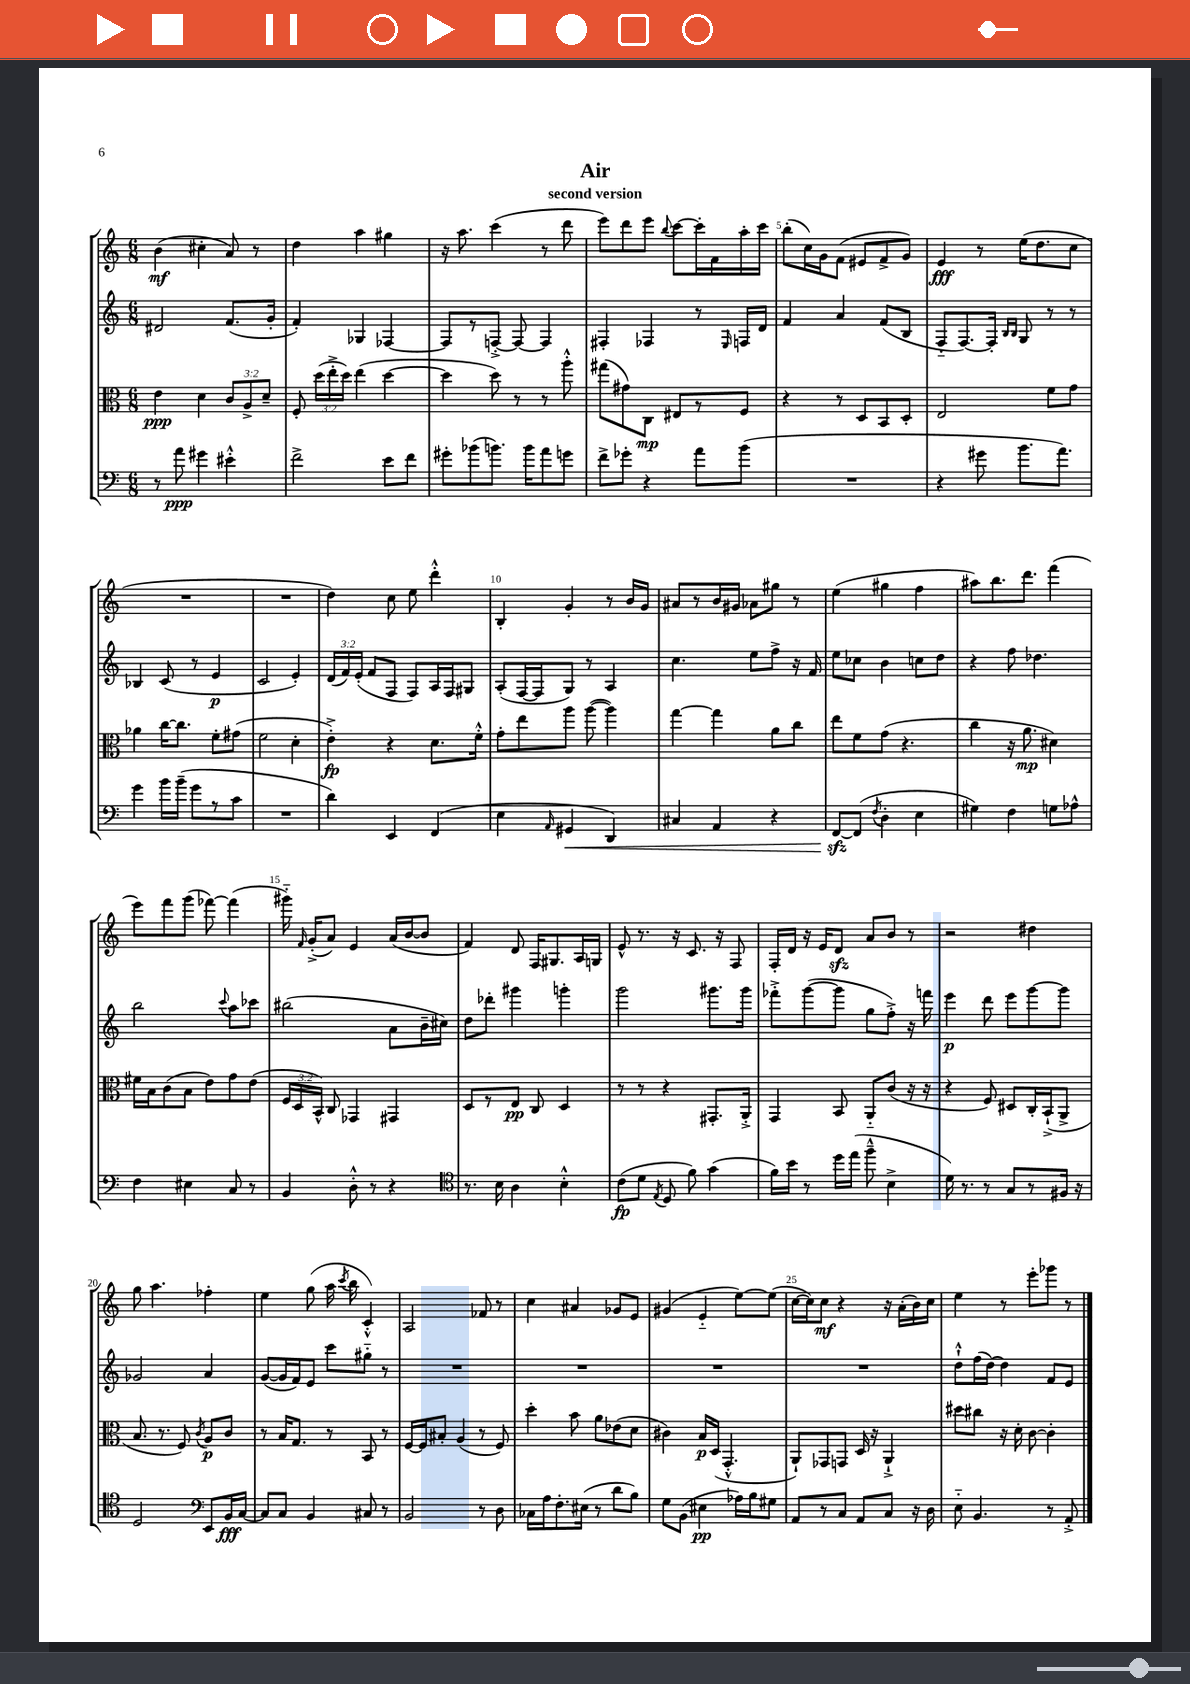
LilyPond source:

\header { title = "Air" subtitle = "second version" }
<<
\new StaffGroup <<
\new Staff = "s0" {
    \clef treble \key c \major \numericTimeSignature \time 6/8
    \autoBeamOff b'4\mf( cis''4-. a'8) r8 |
    d''4 a''4 gis''4 |
    r16 a''8. c'''4( r8 d'''8 |
    e'''8[) d'''8 e'''8] \appoggiatura { b''8 } c'''8[~ c'''16-. f'16 a''16-. c'''16] |
    b''8[-.( c''16) g'16 f'8]( eis'8[ f'8-> g'8]) |
    e'4\fff r8 e''16[( d''8. c''8] |
    R2. |
    R2. |
    d''4) c''8 e''8 d'''4-.-^ |
    b4-. g'4-. r8 b'16[ g'16] |
    ais'8[ r8 b'16 gis'16] aes'8[ gis''8] r8 |
    e''4( gis''4 f''4 |
    ais''8[) b''8. d'''8.] f'''4( |
    e'''8[) f'''8 g'''8]( fes'''8~) fes'''4( |
    gis'''16-_) \grace { f'16 } g'16[-.->( a'8]) e'4 a'16[( b'16~ b'8] |
    f'4) d'8 f16[ gis8. a16 g16] |
    e'8-^ r8. r16 c'8. r16 f8 |
    f16[-. d'16] r16 e'16[ d'8]\sfz a'8[ b'8] r8 |
    r2 dis''4 |
    g''8 a''4. fes''4-. |
    e''4 g''8( a''16 \acciaccatura { c'''8 } b''16 c'4-.-^) |
    a2 fes'8 r8 |
    c''4 ais'4 ges'8[ e'8] |
    gis'4( e'4-_ e''8[~) e''8]( |
    c''16[~ c''16) c''8]\mf r4 r16 a'16[-.( b'16) c''16] |
    e''4 r8 e'''8[-. ges'''8] r8 \bar "|." |
}
\new Staff = "s1" {
    \clef treble \key c \major \numericTimeSignature \time 6/8 \override Staff.TupletNumber.text = #tuplet-number::calc-fraction-text
    \autoBeamOff dis'2 f'8.[( g'16]-. |
    f'4-.) ges4 fes4~ |
    fes8[ r8 f8]~-.-> f8~ f4 |
    fis4-. fes4 r8 \grace { e16 } f16[ d'16] |
    f'4 a'4 f'8[( b8] |
    f8[-_ f8.~) f16]-. \grace { b16[ b16] } g8 r8 r8 |
    bes4 c'8( r8 e'4\p |
    c'2 e'4-.) |
    \tuplet 3/2 { d'16[( f'16) e'16]-.( } f'8[ f8] f8[) a16 f16 gis8] |
    a8[-.( f16~ f16 g8]) r8 a4 |
    c''4. e''8[ f''8]-> r16 f'16 |
    e''8[ ces''8] b'4 c''8[ d''8] |
    r4 f''8 des''4. |
    b''2 \appoggiatura { c'''8 } a''8[ ces'''8] |
    bis''2( a'8[ b'16-- cis''16]) |
    d''8[ des'''8]-. gis'''4 g'''4-. |
    g'''2 gis'''8.[ gis'''16] |
    fes'''8[-.-> g'''8~( g'''8] g''8[ f''8]-.->) r16 f'''16 |
    e'''4\p d'''8 e'''8[ g'''8~ g'''8] |
    ges'2 a'4 |
    g'8[~( g'16 f'16) e'8] c'''8[ gis''8]-_ r8 |
    R2. |
    R2. |
    R2. |
    R2. |
    d''8[-!-^ f''16( d''16]~) d''4 f'8[ e'8] \bar "|." |
}
\new Staff = "s2" {
    \clef alto \key c \major \numericTimeSignature \time 6/8 \override Staff.TupletNumber.text = #tuplet-number::calc-fraction-text
    \autoBeamOff e'4\ppp d'4 \tuplet 3/2 { c'8[ a8-> d'8]-- } |
    f8-. \tuplet 3/2 { d''16[( e''16-.-> d''16]) } e''4( d''4~ |
    d''4 d''8) r8 r8 a''8-.-^ |
    gis''8[( gis'8) c8]\mp eis8[ r8 f8] |
    r4 r8 d8[ b,8 d8]-. |
    e2 f'8[ g'8] |
    aes'4 c''16[~ c''8.] f'8[-. gis'8]( |
    f'2 d'4-. |
    e'4-.->\fp) r4 d'8.[ f'16]-.-^ |
    g'8[-. e''8 a''8] a''8~( a''4) |
    g''4~ g''4 a'8[ c''8] |
    e''8[ f'8 g'8]( r4. |
    c''4 r16 a'8.\mp dis'4) |
    fis'16[ b16 c'8( b8] e'8[) g'8 e'8]( |
    \tuplet 3/2 { f16[ d16 b,16]-^) } c8 ges,4 gis,4 |
    d8[ r8 e8]\pp c8 d4 |
    r8 r8 r4 gis,8.[-. a,16]-.-> |
    g,4 b,8 a,8[-_ c'8]( r16 r16 |
    r4 f8) dis8[ c16-. b,16-!->( a,8]-> |
    b8. r8. f8) \acciaccatura { c'8 } a8[\p c'8] |
    r8 b16[ g8.] r8 b,8 r8 |
    f16[~ f16 bis8]-. a4( r8 f8) |
    d''4-. b'8 a'8[ ees'8( d'8] |
    cis'4) b16[\p d16]( g,4.-.-^ |
    a,8[-!) ges,8 g,8] d16 r16 a,4-!-> |
    dis''8[ cis''8] r16 d'16-. c'8~ c'4-. \bar "|." |
}
\new Staff = "s3" {
    \clef bass \key c \major \numericTimeSignature \time 6/8
    \autoBeamOff r8 a'8\ppp gis'4 eis'4-.-^ |
    f'2-> e'8[ f'8] |
    gis'8[-. bes'8( b'8.]) b'16[ a'8 g'8] |
    f'8[-> ges'8]-. r4 a'8[ b'8]( |
    R2. |
    r4 gis'8 b'8.[ a'8.]) |
    g'4 b'16[ b'16]--( g'8[ r8 c'8] |
    R2. |
    d'4) e,4 f,4( |
    e4 \grace { a,16 } gis,4\< d,4) |
    cis4 a,4 r4 |
    f,8[~\sfz\! f,8]( \acciaccatura { f8 } d4-. e4 |
    gis4) f4 g8[ aes8]-^ |
    f4 eis4 c8 r8 |
    b,4 d8-.-^ r8 r4 |
    \clef tenor r8. b16 a4 b4-.-^ |
    c'8[\fp( d'8] \acciaccatura { e8 } d8 f'8) g'4( |
    f'16[) b'16] r8 d''16[ e''16]( f''8---^ b4-> |
    d'16) r8. r8 g8[ r8 fis16] r16 |
    d2 \clef bass e,8[ b,16\fff c16]~ |
    c8[ c8] b,4 cis8 r8 |
    b,2 r8 d8 |
    ces16[ a16 f8.-. eis16]( r8 d'8[ b8]) |
    g8[ b,8]( eis4\pp aes16[) b16 gis8] |
    a,8[ r8 c8] a,8[ c8] r16 d16 |
    e8-_ b,4. r8 a,8-.-> \bar "|." |
}
>>
>>
\layout { \context { \Score \override BarNumber.break-visibility = ##(#f #t #t) barNumberVisibility = #(every-nth-bar-number-visible 5) } }
